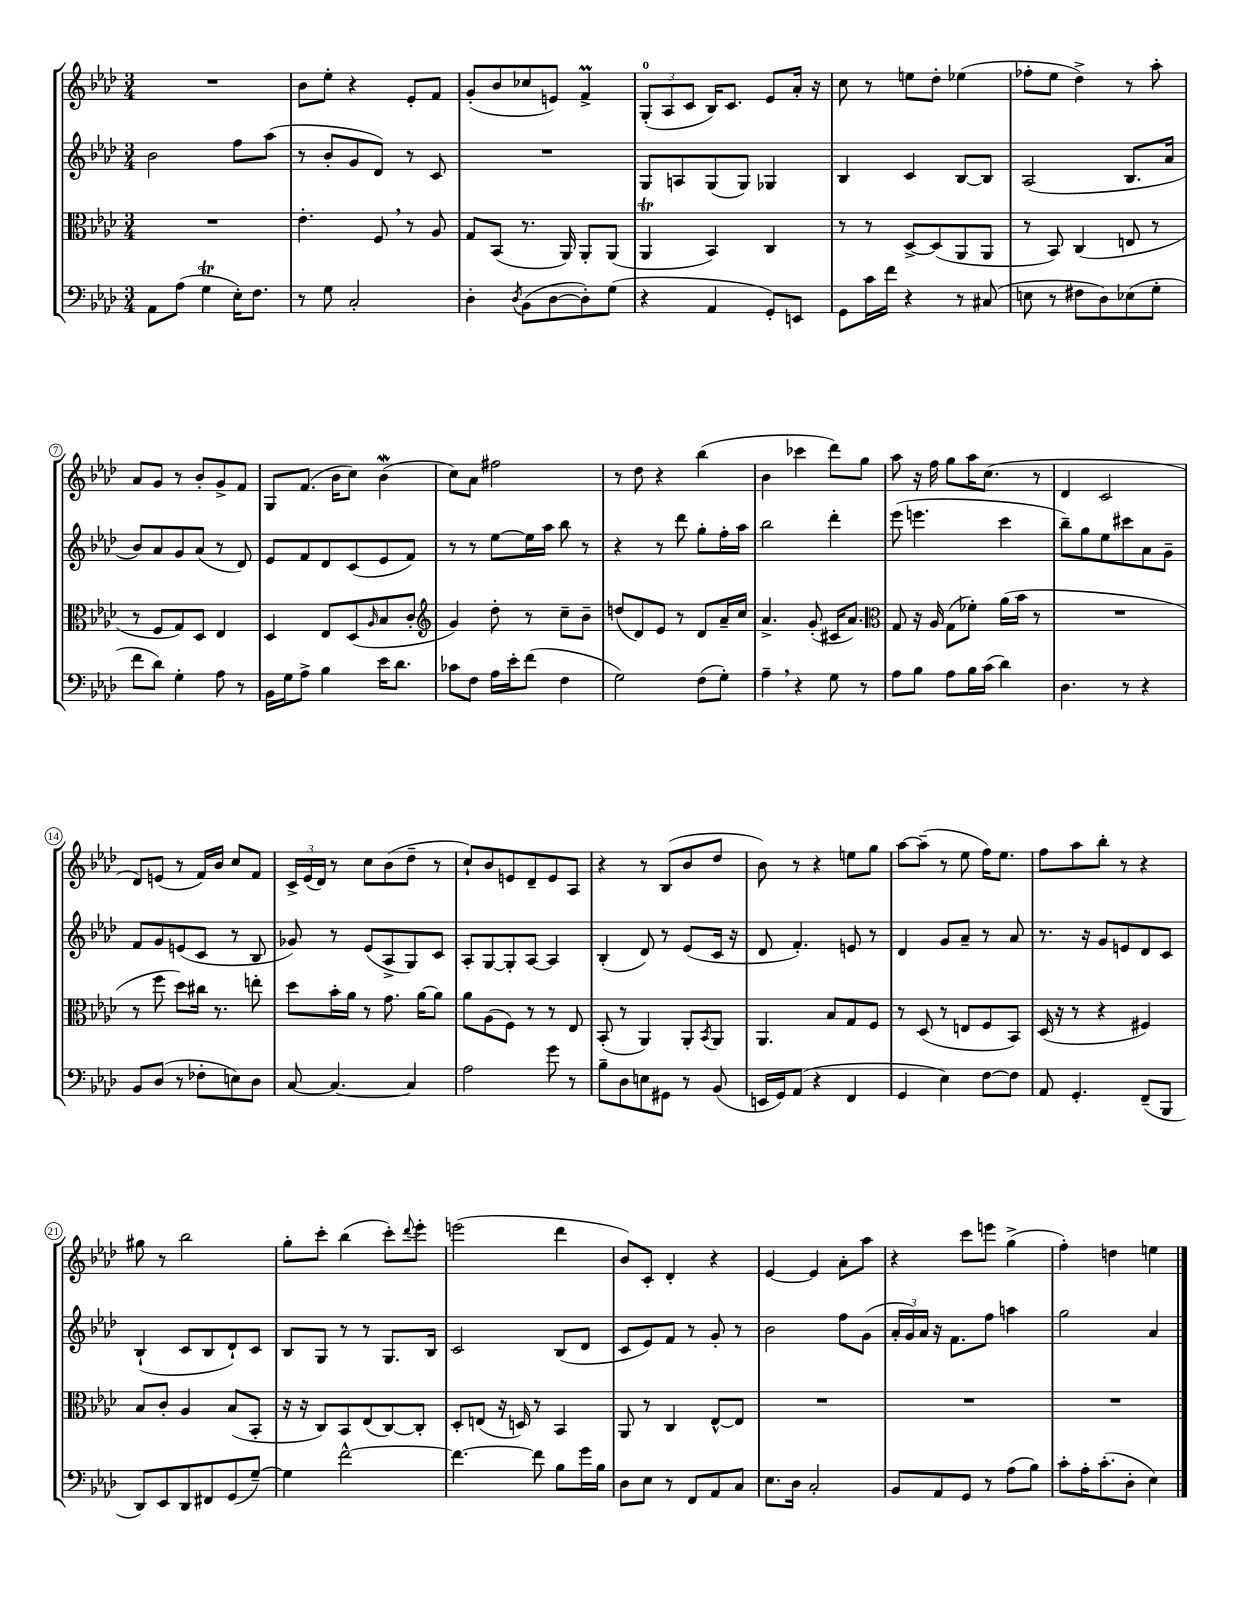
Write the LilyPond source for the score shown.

<<
\new StaffGroup <<
\new Staff = "s0" {
    \clef treble \key aes \major \numericTimeSignature \time 3/4
    R2. |
    bes'8 ees''8-. r4 ees'8-. f'8 |
    g'8-.( bes'8 ces''8 e'8) f'4->\prall |
    \tuplet 3/2 { g8-0-.( aes8 c'8 } bes16) c'8. ees'8 aes'16-. r16 |
    c''8 r8 e''8 des''8-. ees''4( |
    fes''8-. ees''8 des''4->) r8 aes''8-. |
    aes'8 g'8 r8 bes'8-. g'8-> f'8 |
    g8 f'8.( bes'16 c''8) bes'4\mordent( |
    c''8) aes'8 fis''2 |
    r8 des''8 r4 bes''4( |
    bes'4 ces'''4 des'''8) g''8 |
    aes''8 r16 f''16 g''8 aes''16 c''8.( r8 |
    des'4 c'2 |
    des'8) e'8( r8 f'16) bes'16 c''8 f'8 |
    \tuplet 3/2 { c'16-> ees'16( des'16) } r8 c''8 bes'8( des''8-- r8 |
    c''8-!) bes'8 e'8 des'8-- e'8 aes8 |
    r4 r8 bes8( bes'8 des''8 |
    bes'8) r8 r4 e''8 g''8 |
    aes''8~ aes''8--( r8 ees''8 f''16) ees''8. |
    f''8 aes''8 bes''8-. r8 r4 |
    gis''8 r8 bes''2 |
    g''8-. c'''8-. bes''4( c'''8-.) \appoggiatura { des'''8 } ees'''8-. |
    e'''2( des'''4 |
    bes'8) c'8-. des'4-. r4 |
    ees'4~ ees'4 aes'8-. aes''8 |
    r4 c'''8 e'''8 g''4->( |
    f''4-.) d''4 e''4 \bar "|." |
}
\new Staff = "s1" {
    \clef treble \key aes \major \numericTimeSignature \time 3/4
    bes'2 f''8 aes''8( |
    r8 bes'8-. g'8 des'8) r8 c'8 |
    R2. |
    g8 a8 g8( g8) ges4 |
    bes4 c'4 bes8~ bes8 |
    aes2( bes8. aes'16 |
    bes'8) aes'8 g'8 aes'8( r8 des'8) |
    ees'8 f'8 des'8 c'8( ees'8 f'8) |
    r8 r8 ees''8~ ees''16 aes''16 bes''8 r8 |
    r4 r8 des'''8 g''8-. f''16-. aes''16 |
    bes''2 des'''4-. |
    ees'''8( e'''4. c'''4 |
    bes''8--) g''8 ees''8 cis'''8 aes'8 g'8-- |
    f'8 g'8 e'8( c'8 r8 bes8 |
    ges'8) r8 ees'8( aes8-> g8) c'8 |
    aes8-. g8~ g8-. aes8~ aes4 |
    bes4-.( des'8) r8 ees'8( c'16 r16 |
    des'8 f'4.-.) e'8 r8 |
    des'4 g'8 aes'8-- r8 aes'8 |
    r8. r16 g'8 e'8 des'8 c'8 |
    bes4-!( c'8 bes8 des'8-!) c'8 |
    bes8 g8 r8 r8 g8. bes16 |
    c'2 bes8( des'8 |
    c'8 ees'8) f'8 r8 g'8-. r8 |
    bes'2 f''8 g'8( |
    \tuplet 3/2 { aes'16-. g'16) aes'16 } r16 f'8. f''8 a''4 |
    g''2 aes'4 \bar "|." |
}
\new Staff = "s2" {
    \clef alto \key aes \major \numericTimeSignature \time 3/4
    R2. |
    ees'4.-. f8 \breathe r8 aes8 |
    g8 bes,8( r8. aes,16) aes,8-. aes,8( |
    aes,4\trill bes,4) c4 |
    r8 r8 des8~-> des8( aes,8 aes,8 |
    r8 bes,8) c4( e8 r8 |
    r8 f8 g8) des8 ees4 |
    des4 ees8 des8( \grace { aes16 } bes8 c'8-. |
    \clef treble g'4) des''8-. r8 c''8-- bes'8-- |
    d''8( des'8) ees'8 r8 des'8 aes'16-- c''16 |
    aes'4.-> g'8-.( cis'16 aes'8.) |
    \clef alto g8 r16 aes16 g8( fes'8-.) aes'16( bes'16 r8 |
    R2. |
    r8 f''8 des''8) cis''16 r8. e''8-. |
    des''8 bes'16-. aes'16 r8 g'8. aes'16~ aes'8 |
    aes'8 aes8( f8) r8 r8 ees8 |
    bes,8-.( r8 aes,4) aes,8-. \acciaccatura { bes,8 } aes,8 |
    aes,4. bes8 g8 f8 |
    r8 des8( r8 e8 f8 bes,8) |
    des16( r16 r8 r4 fis4) |
    bes8 c'8-. aes4 bes8( bes,8-. |
    r16 r16 c8) bes,8 ees8( c8~) c8-. |
    des8-. e8( r16 d16) r8 bes,4 |
    aes,8 r8 c4 ees8~-^ ees8 |
    R2. |
    R2. |
    R2. \bar "|." |
}
\new Staff = "s3" {
    \clef bass \key aes \major \numericTimeSignature \time 3/4
    aes,8 aes8( g4\trill ees16-.) f8. |
    r8 g8 c2-. |
    des4-. \acciaccatura { des8 } bes,8( des8~ des8-.) g8( |
    r4 aes,4 g,8-.) e,8 |
    g,8 c'16 f'16 r4 r8 cis8( |
    e8 r8 fis8 des8) ees8( g8-. |
    f'8 des'8) g4-. aes8 r8 |
    bes,16 g16 aes8-> bes4 ees'16 des'8. |
    ces'8 f8 aes16 ees'16-. f'8( f4 |
    g2) f8( g8-.) |
    aes4-- \breathe r4 g8 r8 |
    aes8 bes8 aes8 bes16 c'16( des'4) |
    des4. r8 r4 |
    bes,8 des8( r8 fes8-. e8) des8 |
    c8~ c4.~ c4 |
    aes2 g'8 r8 |
    bes8-- des8 e8 gis,8 r8 bes,8( |
    e,16 g,16) aes,8( r4 f,4 |
    g,4 ees4) f8~ f8 |
    aes,8 g,4.-. f,8--( bes,,8 |
    des,8) ees,8 des,8 fis,8 g,8( g8~--) |
    g4 f'2~-^ |
    f'4.~ f'8 bes8 g'16 bes16 |
    des8 ees8 r8 f,8 aes,8 c8 |
    ees8. des16 c2-. |
    bes,8 aes,8 g,8 r8 aes8( bes8) |
    c'8-. aes16-. c'8.-.( des8-. ees4) \bar "|." |
}
>>
>>
\layout { \context { \Score \override BarNumber.stencil = #(make-stencil-circler 0.1 0.3 ly:text-interface::print) } }
